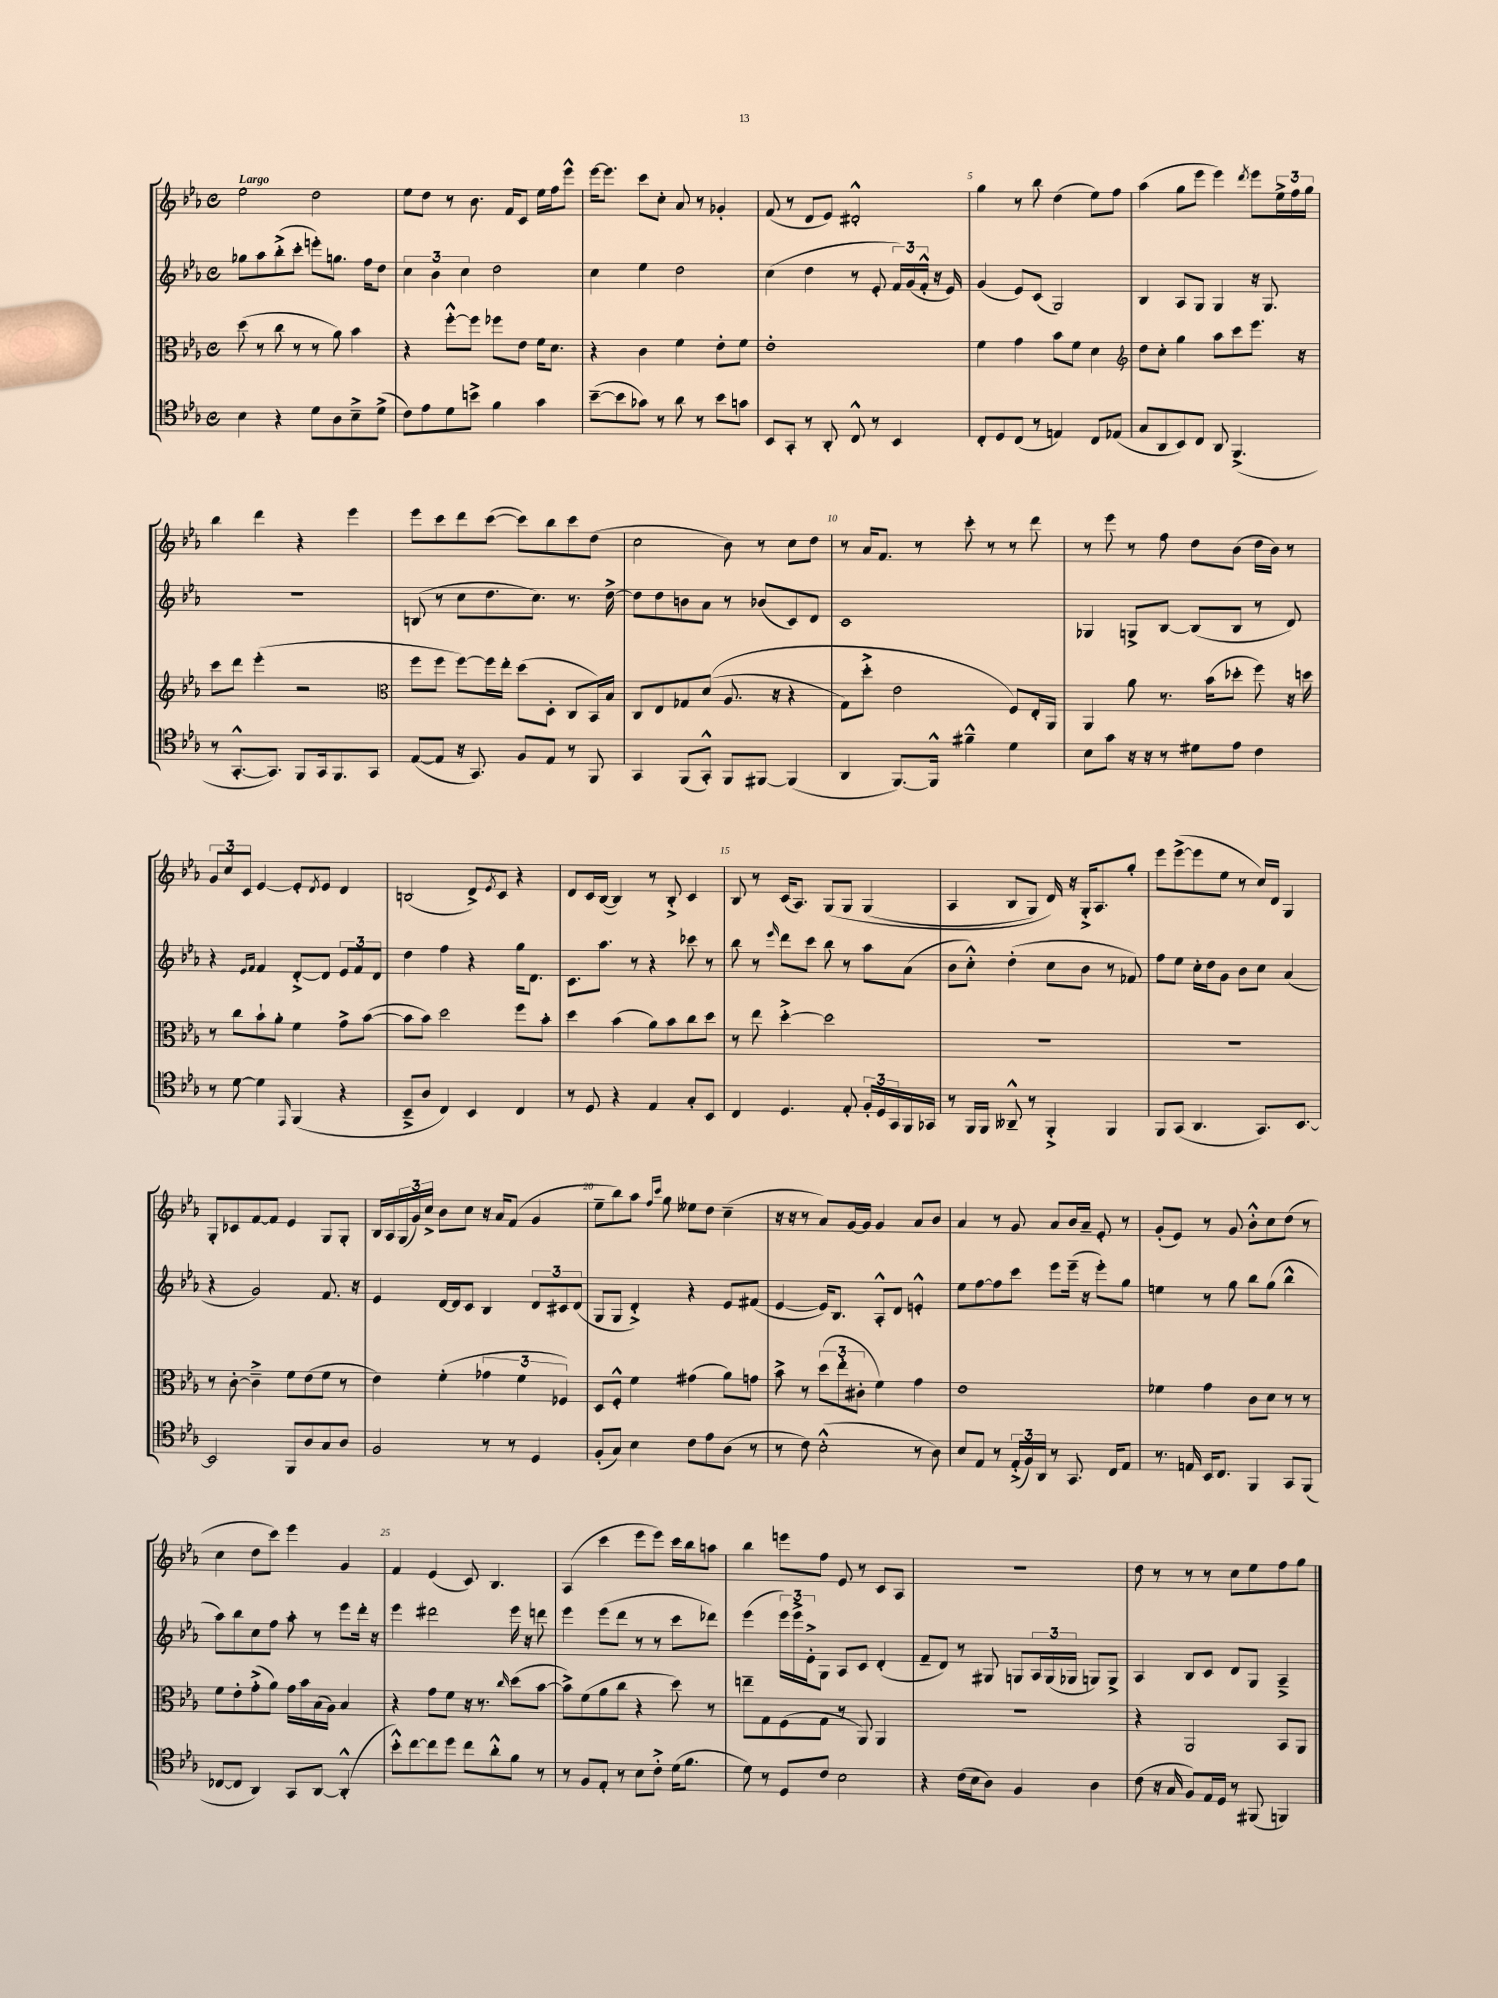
<<
\new StaffGroup <<
\new Staff = "s0" {
    \clef treble \key ees \major \defaultTimeSignature \time 4/4 \tempo "Largo"
    ees''2 d''2 |
    ees''8 d''8 r8 bes'8. f'16 c'8 ees''16 f''16 ees'''8-^ |
    ees'''16~ ees'''8. c'''8 c''8-. aes'8 r8 ges'4-. |
    f'8( r8 d'8 ees'8) dis'2-.-^ |
    g''4 r8 bes''8 d''4( ees''8) f''8 |
    aes''4( g''8 ees'''8 ees'''4) \acciaccatura { d'''8 } ees'''8 \tuplet 3/2 { ees''16-> f''16 g''16 } |
    bes''4 d'''4 r4 ees'''4 |
    ees'''8 c'''8 d'''8 c'''8~( c'''8) bes''8 c'''8 d''8( |
    c''2 bes'8) r8 c''8 d''8 |
    r8 aes'16 f'8. r8 c'''8-. r8 r8 d'''8 |
    r8 ees'''8 r8 f''8 d''8 bes'8( d''16 bes'16) r8 |
    \tuplet 3/2 { g'8 c''8 c'8 } ees'4~ ees'8-. \acciaccatura { d'8 } ees'8 d'4 |
    b2( d'8->) \acciaccatura { ees'8 } c'8 r4 |
    d'8 c'16 bes16~( bes4) r8 bes8-.-> c'4 |
    bes8 r8 c'16( aes8.) g8\( g8 g4( |
    aes4 bes8 g8) d'16\) r16 g16-.-> aes8. g''8-. |
    ees'''8 ees'''8~->( ees'''8 ees''8 r8 c''16) d'16 g4 |
    g8-. ces'8 f'8~ f'8 ees'4 g8 g8-. |
    bes16 aes16 \tuplet 3/2 { g16( g'16) c''16-> } bes'8 c''8 r16 aes'16 f'8( g'4 |
    ees''8-- bes''8) aes''8 \grace { f''16 c'''16 } g''8 eeses''8 d''8 c''4--( |
    r16 r16 r8 aes'8) g'16~ g'16 g'4 aes'8 bes'8 |
    aes'4 r8 g'8 aes'8 bes'16 aes'16-- ees'8-. r8 |
    g'8-.( ees'8) r8 g'8 bes'8-.-^ c''8 d''8( r8 |
    c''4 d''8 c'''8) ees'''4 g'4 |
    f'4 ees'4( c'8) bes4. |
    aes4( c'''4 ees'''8 ees'''8) c'''16 bes''16 a''8 |
    bes''4 e'''8 f''8 ees'8 r8 c'8 aes8 |
    R1 |
    d''8 r8 r8 r8 c''8 ees''8 f''8 g''8 \bar "|." |
}
\new Staff = "s1" {
    \clef treble \key ees \major \defaultTimeSignature \time 4/4
    ges''8 aes''8 bes''8-.->( c'''8-. e'''8-.) g''8. f''16 d''8 |
    \tuplet 3/2 { c''4 bes'4 c''4 } d''2 |
    c''4 ees''4 d''2 |
    c''4( d''4 r8 ees'8-. \tuplet 3/2 { f'16) g'16( f'16-.-^ } r16 ees'16) |
    g'4( ees'8) c'8( g2) |
    bes4 aes8 g8 g4 r16 g8. |
    R1 |
    b8( r8 c''8 d''8. c''8.) r8. d''16~-> |
    d''8 d''8 b'8 aes'8 r8 bes'8( c'8) d'8 |
    c'1 |
    ges4 g8-> bes8~ bes8( bes8 r8 d'8) |
    r4 \grace { ees'16 f'16 } f'4 d'8~-.-> d'8 \tuplet 3/2 { ees'8 f'8 d'8 } |
    d''4 f''4 r4 g''16 d'8. |
    c'8. aes''8. r8 r4 ces'''8 r8 |
    bes''8 r8 \grace { ees'''16 } d'''8 c'''8 bes''8 r8 aes''8 aes'8( |
    bes'8 c''8-.-^) d''4-.( c''8 bes'8 r8 fes'8) |
    f''8 ees''8 c''16-. d''16 g'8 bes'8 c''8 aes'4( |
    r4 g'2) f'8. r16 |
    ees'4 d'16~ d'16 c'8 bes4 \tuplet 3/2 { d'8 cis'8 d'8( } |
    g8 g8 d'4-.->) r4 ees'8 fis'8( |
    ees'4~ ees'16) bes8. aes8-.-^ d'8 e'4-.-^ |
    ees''8 f''8~ f''8 c'''8 ees'''8 ees'''16--( r16 ees'''8-.) g''8 |
    e''4 r8 g''8 bes''8 g''8( bes''4-^ |
    aes''8) bes''8 c''8 f''8 aes''8-. r8 ees'''8 d'''16-. r16 |
    ees'''4 dis'''2 ees'''16 r16 d'''8 |
    ees'''4 ees'''8( d'''8 r8 r8 c'''8 des'''8) |
    ees'''4( \tuplet 3/2 { ees'''16) ees'''16-> ees'16-.-> } g8 aes8 c'8 d'4-.( |
    f'8-- d'8) r8 gis8 g8 \tuplet 3/2 { aes16 g16( ges16 } g8) g8-> |
    aes4 bes8 c'8 d'8 g8 aes4---> \bar "|." |
}
\new Staff = "s2" {
    \clef alto \key ees \major \defaultTimeSignature \time 4/4
    d''8( r8 c''8 r8 r8 aes'8) bes'4 |
    r4 f''8~-.-^ f''8 fes''8 ees'8 f'16 d'8. |
    r4 c'4 f'4 ees'8-. f'8 |
    ees'1-. |
    f'4 g'4 bes'8 f'8 d'4 |
    \clef treble d''8 c''8-. g''4 aes''8 c'''8 ees'''8. r16 |
    c'''8 d'''8 ees'''4-.( r2 |
    \clef alto f''8 f''8 f''8~) f''16 ees''16-. d''8( d8-. c8 bes,16) bes16 |
    c8 ees8 ges8 d'8(\( aes8. r16 r4 |
    g8) d''8-.-> ees'2 f8\) ees16-. aes,16 |
    aes,4 aes'8 r8. bes'16( des''8-. f''8) r16 d''16 |
    r8 c''8 bes'8-! aes'8-. f'4 g'8-> bes'8~( |
    bes'8 bes'8) d''2 f''8 bes'8-. |
    d''4 bes'4( aes'8) bes'8 c''8 d''8 |
    r8 ees''8 d''4~-.-> d''2 |
    R1 |
    R1 |
    r8 c'8~-. c'4---> f'8 ees'8( f'8 r8 |
    ees'4) f'4-.( \tuplet 3/2 { ges'4 f'4 fes4) } |
    d8 f8-.-^ f'4 gis'4( aes'8) g'8 |
    bes'8-> r8 \tuplet 3/2 { d''8( ees''8-. cis'8-. } f'4) g'4 |
    ees'1 |
    fes'4 g'4 c'8 d'8 r8 r8 |
    f'8 ees'8-. g'8-.->( aes'8) g'16 bes'16 bes16( aes16) bes4 |
    r4 g'8 f'8 r16 r8. \grace { c''16 } d''8( bes'8~ |
    bes'8->) f'8( aes'8 c''8 r4 d''8) r8 |
    e''8-- g8 f8( g8 r8 aes,8) aes,4 |
    R1 |
    r4 aes,2 bes,8 aes,8 \bar "|." |
}
\new Staff = "s3" {
    \clef tenor \key ees \major \defaultTimeSignature \time 4/4
    bes4 r4 d'8 aes8 bes8---> d'8->( |
    c'8) ees'8 d'8 b'8-> f'4 g'4 |
    bes'8~--( bes'8 ges'8) r8 aes'8 r8 bes'8 g'8 |
    bes,8 g,8-. r8 aes,8-. c8-^ r8 bes,4 |
    c8-. d8 c8( r8 e4) c8 ees8( |
    g8 aes,8 bes,8) c8 aes,8 f,4.->( |
    r8 g,8.~-.-^ g,8.) f,8 g,16 f,8. g,8 |
    ees8~( ees8 r16 g,8.) f8 ees8 r8 f,8 |
    g,4 f,8( g,8-.-^) f,8 fis,8~ fis,4( |
    aes,4 f,8.~) f,16-^ fis'4---^ d'4 |
    bes8 g'8 r16 r16 r8 dis'8 ees'8 c'4 |
    r8 d'8~ d'4 \grace { ees,16 } f,4( r4 |
    bes,8---> aes8 c4) bes,4 c4 |
    r8 d8 r4 ees4 g8-. bes,8 |
    c4 d4. ees8-. \tuplet 3/2 { f16-. d16 g,16 } f,16 ges,16 |
    r8 f,16 f,16 aeses,8---^ r8 f,4-.-> f,4 |
    f,8 g,8( aes,4. g,8.) bes,8.~ |
    bes,2 f,8 aes8 g8 aes8 |
    f2 r8 r8 d4 |
    f8-.( g8) bes4 c'8 ees'8 aes8( r8 |
    r8 c'8) bes2-.-^( r8 aes8) |
    bes8 ees8 r8 \tuplet 3/2 { ees16-.->( f16) aes,16 } r8 g,8. c16 ees8 |
    r8. e16 bes,16 c8. f,4 g,8 f,8( |
    ces8~ ces8 aes,4) g,8 aes,8~ aes,4-.-^( |
    bes'8-.-^) c''8~ c''8 d''8 c''8 aes'8-.-^ f'8 r8 |
    r8 f8 ees8-. r8 bes8 c'8-.-> d'16( f'8. |
    d'8) r8 d8 c'8 bes2 |
    r4 c'16( bes16 aes8) f4 aes4 |
    c'8( r16 g16 f8) ees16 d16 r8 fis,8( f,4) \bar "|." |
}
>>
>>
\layout { \context { \Score \override BarNumber.break-visibility = ##(#f #t #t) barNumberVisibility = #(every-nth-bar-number-visible 5) } }
